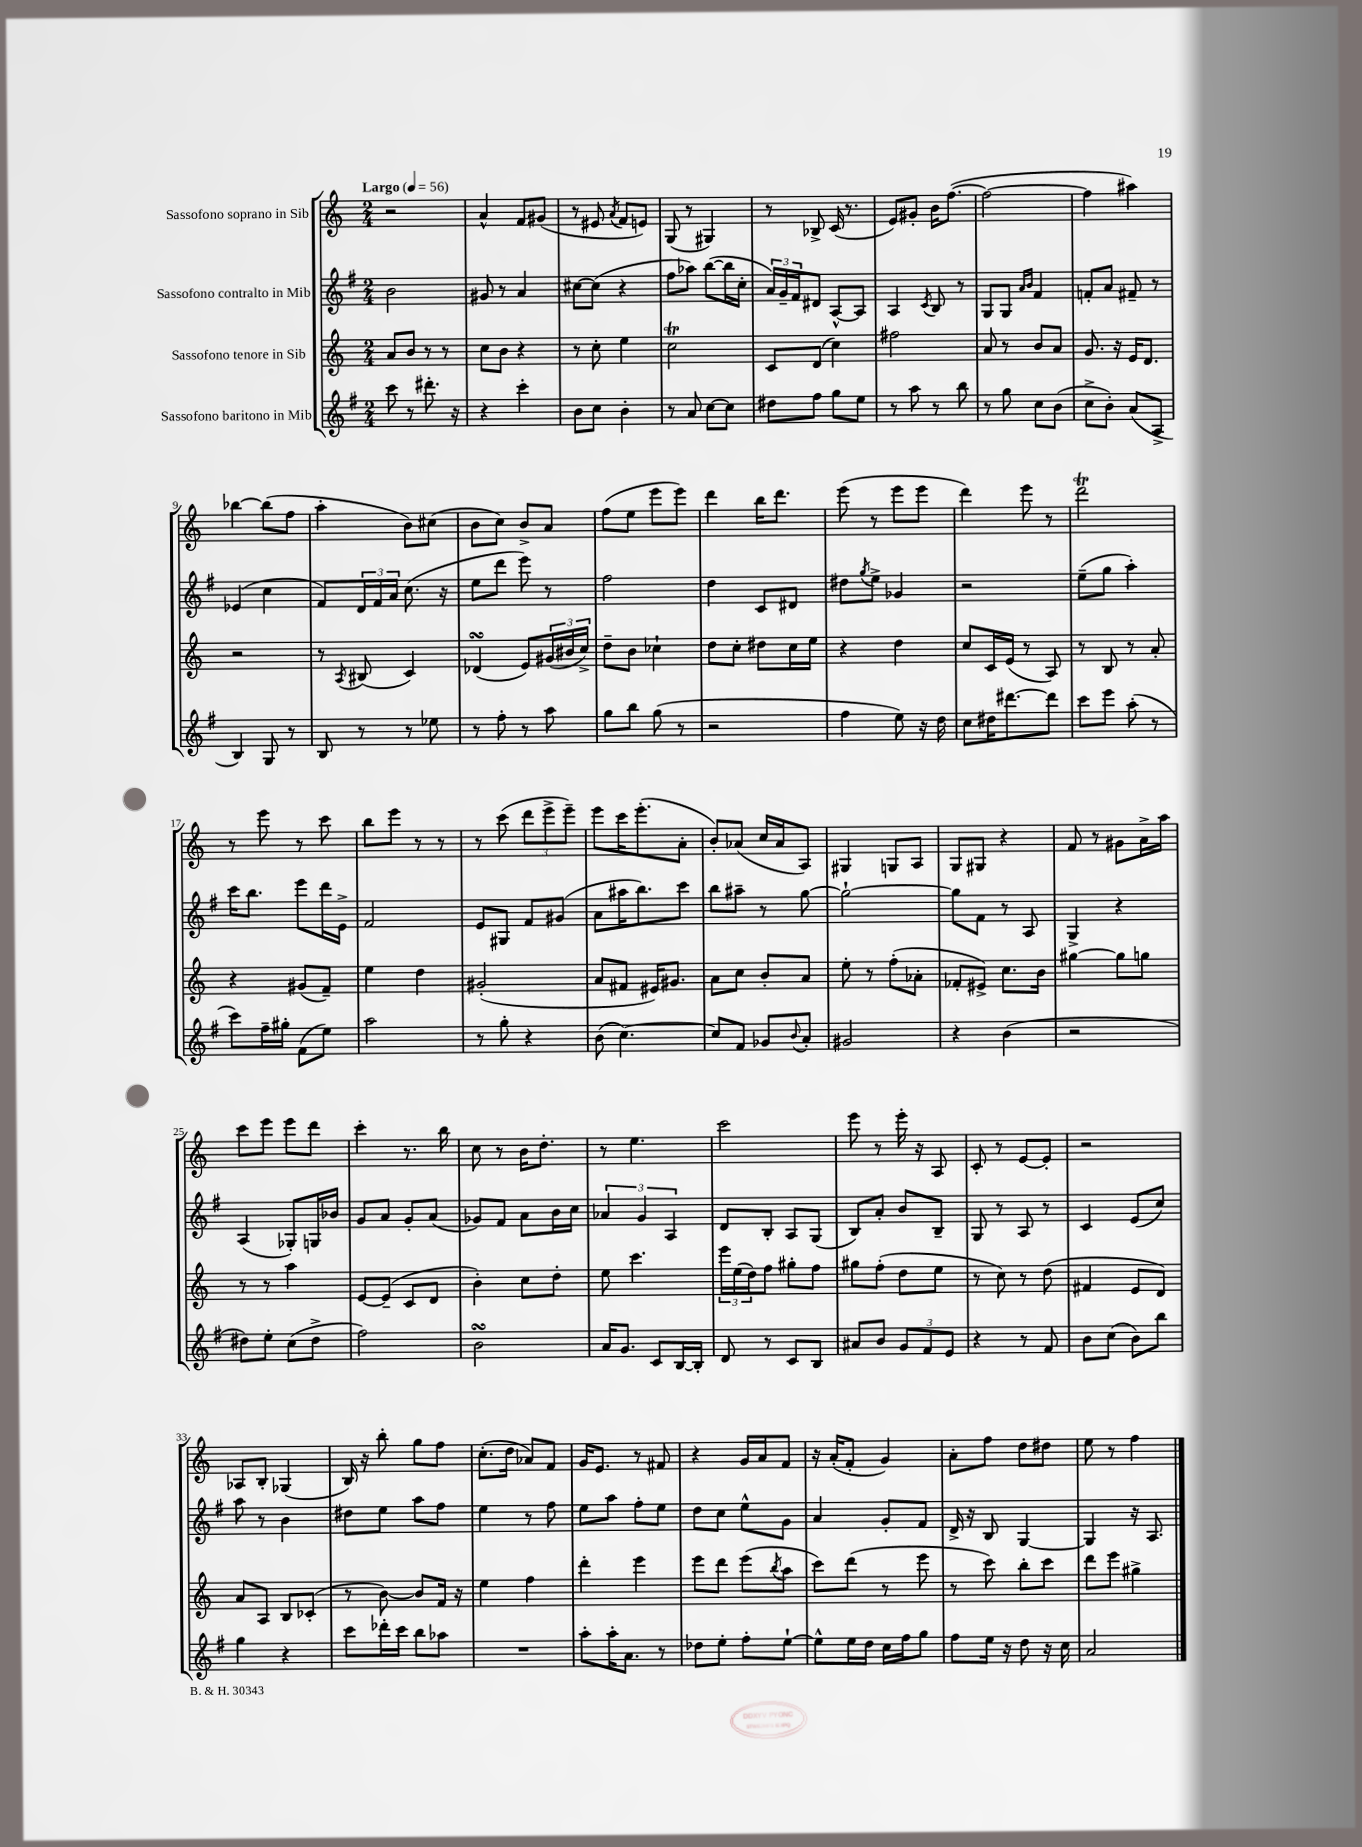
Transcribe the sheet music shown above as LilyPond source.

<<
\new StaffGroup <<
\new Staff = "s0" \with { instrumentName = "Sassofono soprano in Sib" } {
    \clef treble \key c \major \numericTimeSignature \time 2/4 \tempo "Largo" 4 = 56
    r2 |
    a'4-^ f'8 gis'8( |
    r8 eis'8 \acciaccatura { a'8 } f'8 e'8) |
    g8( r8 gis4) |
    r8 bes8-> c'16( r8. |
    e'8) gis'8-. b'16 f''8.~( |
    f''2~ |
    f''4 ais''4) |
    bes''4~ bes''8( f''8 |
    a''4-. b'8) cis''8( |
    b'8 c''8) b'8-> a'8 |
    f''8( e''8 e'''8 e'''8) |
    d'''4 b''16 d'''8. |
    e'''8( r8 e'''8 e'''8 |
    d'''4) e'''8 r8 |
    d'''2\trill |
    r8 e'''8 r8 c'''8 |
    b''8 e'''8 r8 r8 |
    r8 c'''8( \tuplet 3/2 { d'''8 e'''8-> e'''8--) } |
    e'''8 c'''16 e'''8.-.( a'8-. |
    b'8-.) aes'8( c''16 aes'16 a8) |
    gis4 g8 a8 |
    g8 gis8 r4 |
    f'8 r8 gis'8 a'16-> a''16 |
    c'''8 e'''8 e'''8 d'''8 |
    c'''4-. r8. b''16 |
    c''8 r8 b'16 d''8.-. |
    r8 e''4. |
    c'''2 |
    e'''8 r8 e'''16-. r16 a8 |
    c'8-. r8 e'8~ e'8-. |
    r2 |
    aes8 b8-. ges4( |
    b16) r16 b''8-. g''8 f''8 |
    c''8.-.( d''16 aes'8) f'8 |
    g'16 e'8. r8 fis'8 |
    r4 g'16 a'16 f'8 |
    r16 a'16-.( f'8-. g'4) |
    a'8-. f''8 d''8 dis''8 |
    e''8 r8 f''4 \bar "|." |
}
\new Staff = "s1" \with { instrumentName = "Sassofono contralto in Mib" } {
    \clef treble \key g \major \numericTimeSignature \time 2/4
    b'2 |
    gis'8 r8 a'4 |
    cis''8~ cis''8( r4 |
    fis''8 aes''8) b''8~( b''16 c''16-. |
    \tuplet 3/2 { a'16) g'16-- fis'16 } dis'8 a8~-^ a8 |
    a4 \acciaccatura { c'8 } b8 r8 |
    g8 g8 \grace { a'16 b'16 } fis'4 |
    f'8-. a'8 fis'8-- r8 |
    ees'4( c''4 |
    fis'8) \tuplet 3/2 { d'16 fis'16 a'16 } c''8.( r16 |
    e''8 d'''8 e'''8) r8 |
    fis''2 |
    d''4 c'8 dis'8 |
    dis''8 \acciaccatura { g''8 } e''8-> ges'4 |
    r2 |
    e''8--( g''8 a''4-.) |
    c'''16 b''8. e'''8 d'''16 e'16-> |
    fis'2 |
    e'8 gis8 fis'8 gis'8( |
    a'8 ais''16 b''8.) c'''8 |
    b''8 ais''8-- r8 g''8~ |
    g''2~-! |
    g''8 fis'8 r8 a8 |
    g4-> r4 |
    a4( ges8-.) g16 bes'16 |
    g'8 a'8 g'8-. a'8( |
    ges'8) fis'8 a'8 b'16 c''16 |
    \tuplet 3/2 { aes'4 g'4 a4 } |
    d'8 b8-. a8 g8( |
    b8) a'8-. b'8 b8-- |
    g8 r8 a8 r8 |
    c'4 e'8( c''8) |
    a''8 r8 b'4 |
    dis''8 e''8 a''8 fis''8 |
    e''4 r8 fis''8 |
    e''8 a''8 fis''8-. e''8 |
    d''8 c''8 e''8-^ g'8 |
    a'4 g'8-. fis'8 |
    d'16-> r16 b8 g4~ |
    g4 r16 a8. \bar "|." |
}
\new Staff = "s2" \with { instrumentName = "Sassofono tenore in Sib" } {
    \clef treble \key c \major \numericTimeSignature \time 2/4
    a'8 b'8 r8 r8 |
    c''8 b'8 r4 |
    r8 c''8-. e''4 |
    c''2\trill |
    c'8 d'8( c''4) |
    fis''2 |
    a'8 r8 b'8 a'8 |
    g'8. r16 e'16 d'8. |
    r2 |
    r8 \acciaccatura { a8 } bis8( c'4) |
    des'4\turn( e'8) \tuplet 3/2 { gis'16( bis'16 c''16->) } |
    d''8-- b'8 ces''4-! |
    d''8 c''8-. dis''8 c''16 e''16 |
    r4 d''4 |
    c''8 c'16 e'16( r8 a8) |
    r8 b8 r8 a'8-. |
    r4 gis'8( f'8--) |
    e''4 d''4 |
    gis'2-.( |
    a'8 fis'8 eis'16) gis'8. |
    a'8 c''8 b'8-. a'8 |
    e''8-. r8 f''8-.( aes'8-. |
    fes'8-. eis'8->) c''8. b'16 |
    gis''4~ gis''8 g''8 |
    r8 r8 a''4 |
    e'8~ e'8--( c'8 d'8 |
    b'4-.) c''8 d''8-. |
    e''8 c'''4. |
    \tuplet 3/2 { e'''16 e''16( d''16) } f''8 gis''8-. f''8 |
    gis''8 f''8-.( d''8 e''8 |
    r8 c''8) r8 d''8( |
    fis'4 e'8 d'8) |
    a'8 a8 b8 ces'8-.( |
    r8 b'8~) b'8 f'16 r16 |
    e''4 f''4 |
    d'''4-. e'''4 |
    e'''8 d'''8 e'''8( \acciaccatura { b''8 } a''8 |
    c'''8) d'''8( r8 e'''8 |
    r8 c'''8) b''8-. c'''8 |
    d'''8 e'''8 gis''4-> \bar "|." |
}
\new Staff = "s3" \with { instrumentName = "Sassofono baritono in Mib" } {
    \clef treble \key g \major \numericTimeSignature \time 2/4
    c'''8 r8 dis'''8.-. r16 |
    r4 c'''4-. |
    b'8 c''8 b'4-. |
    r8 a'8 c''8~ c''8 |
    dis''8 fis''8 g''8 e''8 |
    r8 a''8 r8 b''8 |
    r8 g''8 c''8 b'8( |
    c''8-> b'8-.) a'8( a8-> |
    b4) g8 r8 |
    b8 r8 r8 ees''8 |
    r8 fis''8-. r8 a''8 |
    g''8 b''8 g''8( r8 |
    r2 |
    fis''4 e''8) r16 d''16 |
    c''8 dis''16 dis'''8.~ dis'''8 |
    c'''8 e'''8 a''8-.( r8 |
    c'''8) fis''16-- gis''16-. fis'8( e''8) |
    a''2 |
    r8 g''8-. r4 |
    b'8( c''4.~) |
    c''8 fis'8 ges'8 \appoggiatura { b'8 } a'8-. |
    gis'2 |
    r4 b'4( |
    r2 |
    dis''8) e''8-. c''8( dis''8-> |
    fis''2) |
    b'2\turn |
    a'16 g'8. c'8 b16~ b16-. |
    d'8 r8 c'8 b8 |
    ais'8 b'8 \tuplet 3/2 { g'8 fis'8 e'8 } |
    r4 r8 fis'8 |
    b'8 c''8( b'8) b''8 |
    g''4 r4 |
    c'''8 des'''16-. c'''16 b''8 aes''8 |
    R2 |
    a''8-. a''16-. a'8. r8 |
    des''8 e''8-. fis''8-. e''8~-! |
    e''8-^ e''16 d''16 c''16 fis''16 g''8 |
    fis''8 e''16 r16 d''8 r16 c''16 |
    a'2 \bar "|." |
}
>>
>>
